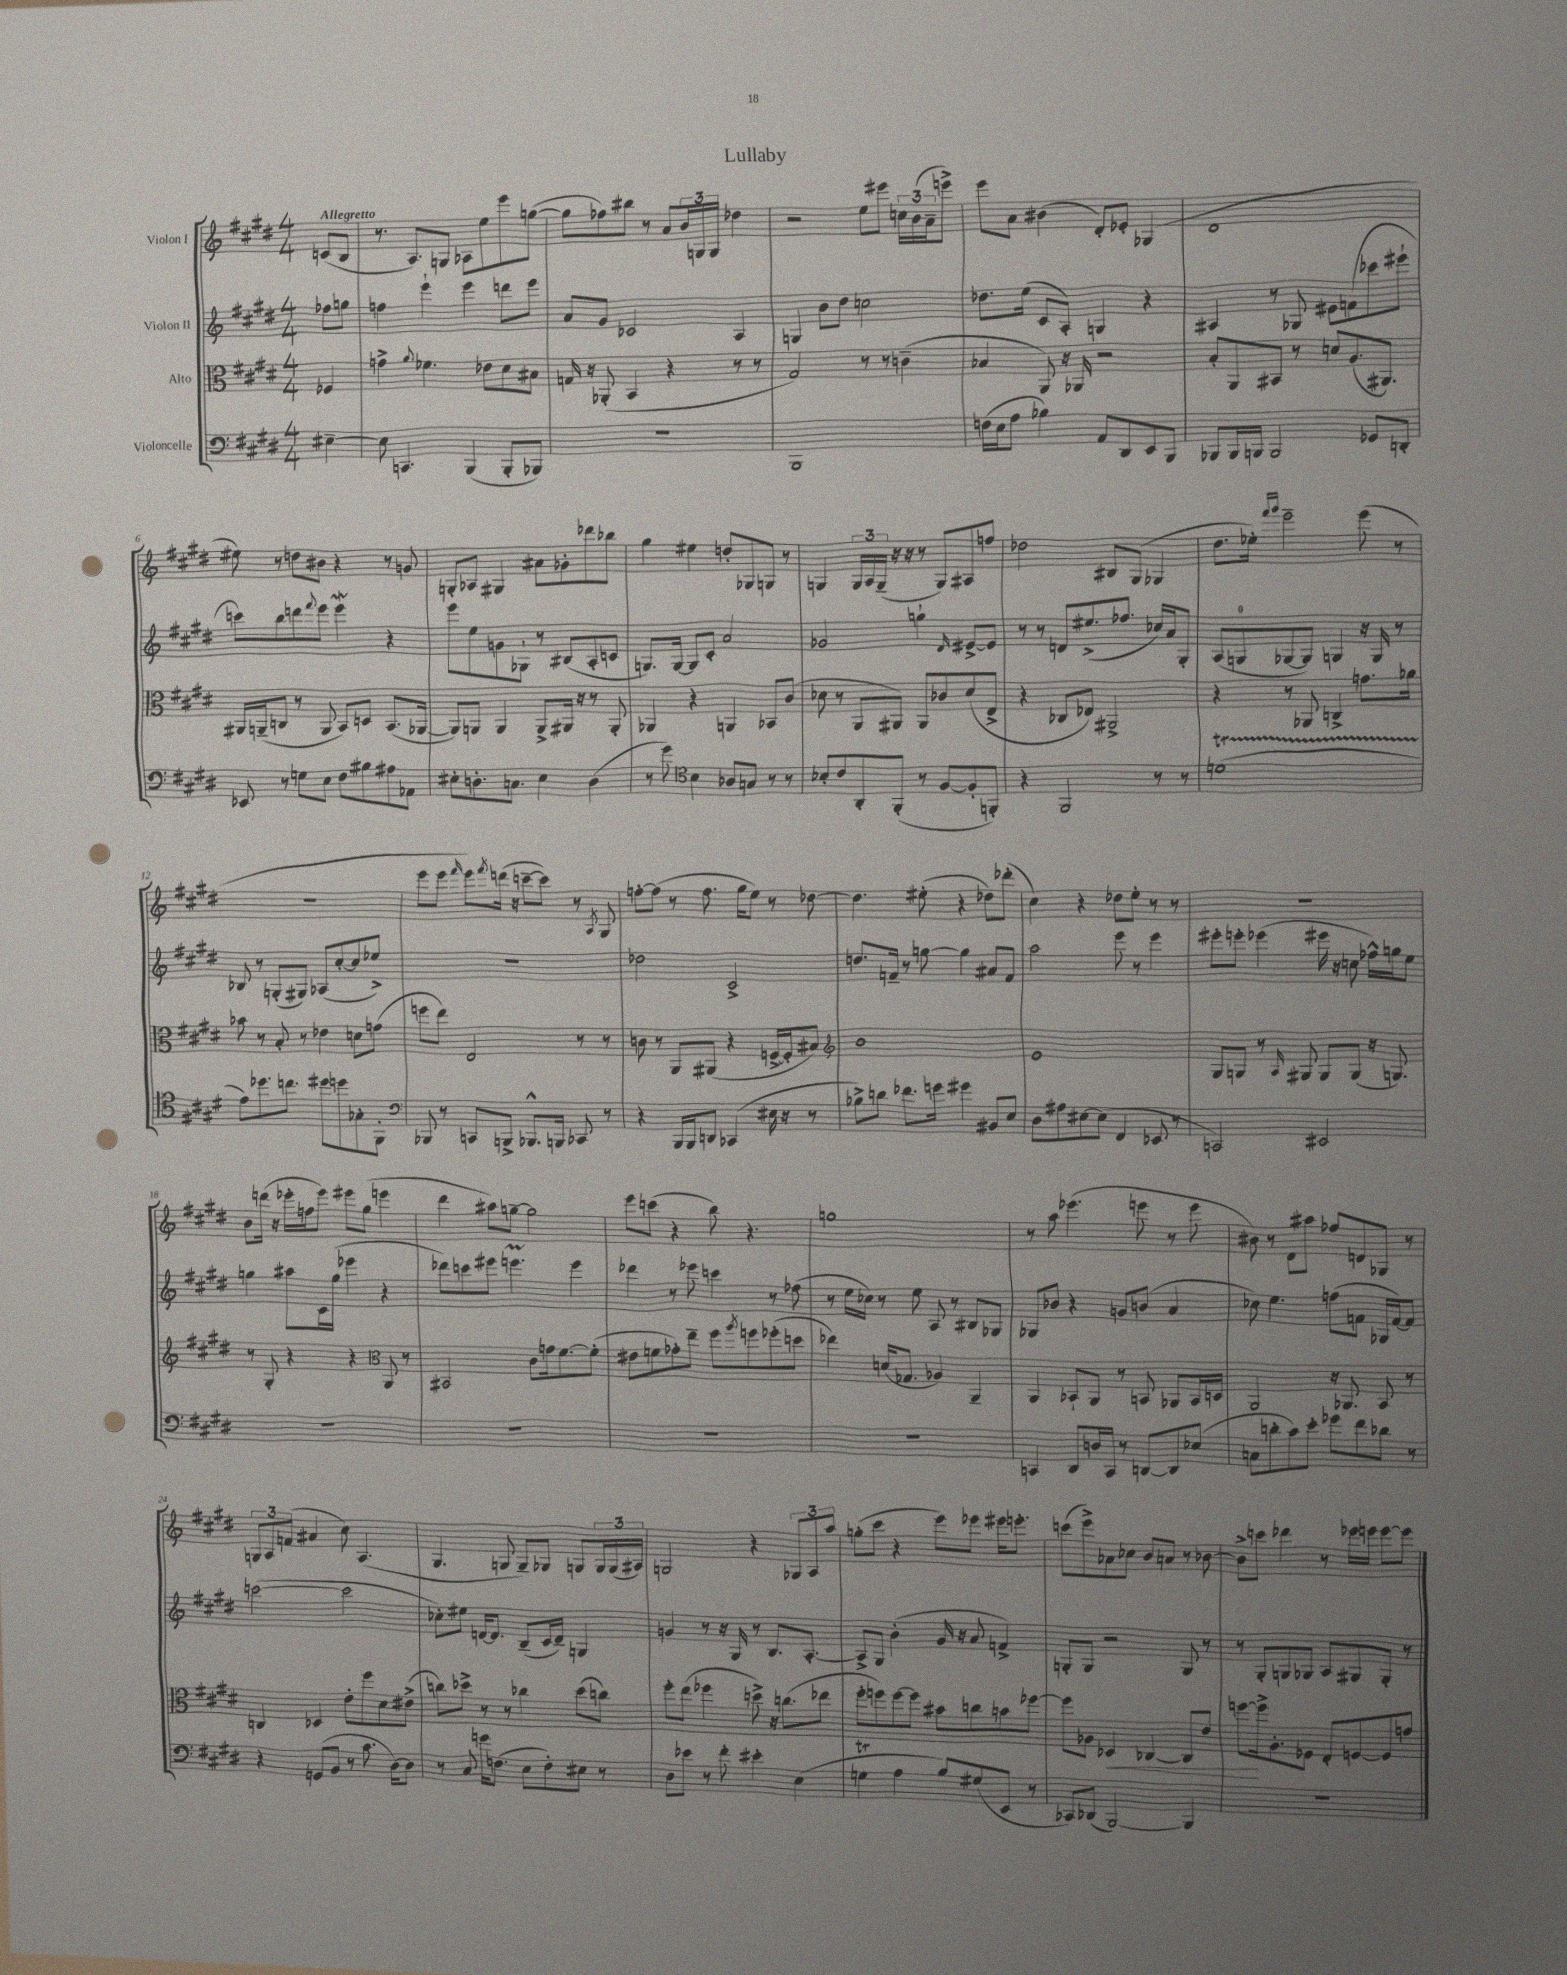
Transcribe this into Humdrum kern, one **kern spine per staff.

**kern	**kern	**kern	**kern
*staff4	*staff3	*staff2	*staff1
*clefF4	*clefC3	*clefG2	*clefG2
*k[f#c#g#d#]	*k[f#c#g#d#]	*k[f#c#g#d#]	*k[f#c#g#d#]
*M4/4	*M4/4	*M4/4	*M4/4
[4E#~	4F-	8ff-	(8c
.	.	8gg	8B
=	=	=	=
8E#]	4g^	4ff	8.r
4.CC	.	.	.
.	.	.	8.A)
.	8qqa	.	.
.	4.f-	4eee`	.
.	.	.	8G
(4BBB	.	4eee	8A-
.	8e-	.	8ee
8BBB'	8d#	8ddd	8eee
8BBB-)	8B#	8eee	([8gg
=	=	=	=
1r	16G	8a	8gg]
.	16r	.	.
.	(8AA-'	8g#	8ff-)
.	4BB	2c-	8bb#
.	.	.	8r
.	4r	.	8a
.	.	.	24b
.	.	.	24G
.	.	.	24G
.	8r	4A	4dd-
.	8r	.	.
=	=	=	=
1BBB	2G#)	4G	2r
.	.	8b	.
.	.	8dd#	.
.	8r	2cc	8ee
.	8r	.	8eee#
.	(4c~	.	24cc
.	.	.	(24b
.	.	.	24a~
.	.	.	8eee^)
=	=	=	=
(16F	4B-	8.dd-	8eee
16E	.	.	.
8A	.	.	8a
.	.	(16ee	.
4B-)	8AA)	8c#	(4b#
.	16r	8A')	.
.	16AA-	.	.
8AA	2r	4G	8d#')
8DD#	.	.	8e-'
8EE	.	4r	(4G-
8BBB	.	.	.
=	=	=	=
8BBB-	8B'	4A#	1d#
16BBB-	8AA	.	.
16BBB	.	.	.
2BBB	8BB#	8r	.
.	8r	8G-	.
.	8d	8e#	.
.	(8.A	(8f	.
8GG-	.	8ccc-	.
.	8.AA#)	.	.
8DD'	.	8eee#`	.
=	=	=	=
8EE-	16AA#	8ccc)	8ee#)
.	(16AA~	.	.
8r	8C	8bb	8r
8G	8r	8ddd	8dd
.	.	8qqfff#	.
8E	8AA	8eee	8b#
8F#	8BB)	4eee	4r
8B#	8D	.	.
8A#	(8.BB	4r	8r
8AA-	.	.	8g
.	[16AA-	.	.
=	=	=	=
8E#'	8AA-])	8eee	8G'
8.D'	8AA	8ee	8A-
.	4AA	8g	4G#
8.C	.	.	.
.	.	8G-`	.
4E#	8AA^	8r	8a#
.	16AA#	(8B#	8g-'
.	16r	.	.
(4D	8r	8A'	8ddd-
.	8AA#'	8c	8bb-
=	=	=	=
8r	4AA-	8.G)	4gg#
8g#)	.	.	.
.	.	[16G	.
*clefC4	*	*	*
4B	4r	8G]	4ee#
.	.	8c#'	.
8A-	4AA	2a	8dd'
8G	.	.	8G-
8r	8BB-	.	8G
8r	(8c#	.	8r
=	=	=	=
8B-'	8d-	2g-	4G
8c#	8r	.	.
8AA'	8AA	.	24G
.	.	.	24A
.	.	.	(24G~
(8FF#'	8AA#)	.	16r
.	.	.	16r
8r	8AA#	4gg`	8r
[8F#	8c-	.	8G)
.	.	16qqd#	.
8F#']	(8d-	[8e#^	8A#
8FF')	8E^	8e#]	8ff
=	=	=	=
4r	4r	8r	2dd-
.	.	8r	.
2FF#	8C-	8d	.
.	8E-)	(8.ee#^	.
.	2AA#^	.	8B#
.	.	8.ff-	.
.	.	.	(8G#
8r	.	16cc-)	4G-
.	.	16a	.
8r	.	8G#'	.
=	=	=	=
(1d	4r	(8A	8.dd#
.	.	8G	.
.	.	.	16ee-')
.	.	.	16qqfff#
.	.	.	16qqggg#
.	8r	[8G-	2eee~
.	8AA-	8G-])	.
.	4C^	4G	.
.	8.g	16r	(8eee
.	.	16G	.
.	.	8r	8r
.	16a-	.	.
=	=	=	=
8e)	8b-	8B-	1r
8.dd-	8r	8r	.
.	8B'	(8G'	.
8.cc	.	.	.
.	8r	8G#)	.
8dd#	4e-	(8A-	.
8dd	.	[8cc#'	.
8G-'	8d	8cc#]	.
8FF#'	(8g	8ee-^)	.
=	=	=	=
*clefF4	*	*	*
8BBB-	8ff	1r	8eee
8r	8ee)	.	8eee
.	.	.	16qqfff#
8CC	2E	.	8eee)
.	.	.	8qfff#
8BBB^	.	.	(16ddd
.	.	.	16r
8.BBB-^^	.	.	[8ccc~
.	.	.	8ccc])
16BBB	.	.	.
8CC-	8r	.	8r
.	.	.	8qA
8r	8r	.	8G#
=	=	=	=
4r	8c	2dd-	[8ff'
.	8r	.	(8ff]
16BBB	8AA	.	8r
16BBB	.	.	.
8DD	(8AA#	.	8.ff
(4CC-	4r	2c#^	.
.	.	.	16gg#
.	.	.	8ee)
16E#	[16F^	.	8r
16r	16F']	.	.
8r	8B#)	.	[8dd-
=	=	=	=
*	*clefG2	*	*
8B-^)	1b	8.dd	4.dd-]
8d	.	.	.
.	.	16f~	.
8.f-	.	8r	.
.	.	[8gg	(8ee#'
16g	.	.	.
4g#	.	4gg]	4r
8BB#	.	8a#	8dd-)
8E	.	8f	(8ddd-'
=	=	=	=
8D#	1e	2aa	4cc#)
8A#	.	.	.
[8E#	.	.	4r
(8E#]	.	.	.
4FF#	.	8eee	8dd-
.	.	8r	8ee'
8EE-	.	4eee	8r
8r	.	.	8r
=	=	=	=
2CC)	8G#	8eee#'	1r
.	8G	8eee'	.
.	8r	(4eee-	.
.	16qqA	.	.
.	8G#	.	.
2EE#	8G#	16eee#	.
.	.	16r	.
.	(8G#	8cc	.
.	16r	16ff-^^)	.
.	8.G)	16gg	.
.	.	8ee	.
=	=	=	=
1r	8r	4gg	8b
.	8G#'	.	(16ddd
.	.	.	16r
.	4r	8aa#	16eee-'
.	.	.	16ff
.	.	16c#	8eee-)
.	.	(16gg	.
.	4r	4eee-	8eee#
.	.	.	(8gg#
*	*clefC3	*	*
.	8AA	4r	4eee
.	8r	.	.
=	=	=	=
1r	2BB#	8ddd-)	4ddd#
.	.	8ccc	.
.	.	8eee#	8aa#)
.	.	4.eee	[8gg~
.	8c#	.	2gg]
.	16g	.	.
.	[8.f#	.	.
.	.	4eee	.
.	(8f#']	.	.
=	=	=	=
1r	8e#	4ddd-	8eee
.	8f	.	(8ccc
.	8g-')	8r	4r
.	8ee~	8eee-	.
.	8ff#	4ccc	8bb)
.	8qaa	.	.
.	8ff	.	4.r
.	(8ff-'	8r	.
.	8dd	(8ff-	.
=	=	=	=
1r	4ee-)	8r	1gg
.	.	16ee	.
.	.	16cc-)	.
.	(16d	8r	.
.	8.G-	.	.
.	.	8ee	.
.	4A-)	8A	.
.	.	8r	.
.	4AA~	8B#	.
.	.	8G-	.
=	=	=	=
4CC	4AA	8G-	8r
.	.	8b-	8aa
8DD#	8BB-`	4r	(4.eee-
16D	8AA	.	.
16CC	.	.	.
8r	8r	8g	.
[8DD	8BB	(8b	8eee
8DD]	8AA-	4a	8r
(8E-	16BB	.	8eee
.	16D	.	.
=	=	=	=
8C	2AA	8cc-)	8b#)
8d'	.	4.ee	8r
8c#)	.	.	8d#
8e'	.	.	8aa#
8g-	16r	(8ff	8ff-
.	8.AA-	.	.
8f#	.	8f	8d
8d-	8BB	16G-	8G-
.	.	[16f)	.
8r	8r	8f]	8r
=	=	=	=
4r	4C	([2ccc	12G
.	.	.	12A
.	.	.	(12f
(8GG	4D-	.	4a#
8BB	.	.	.
8r	8e'	2ccc]	8cc#)
8.c#	8ff#	.	(4.A
.	8d#	.	.
[16D#)	.	.	.
8D#]	(8e#^	.	.
=	=	=	=
8r	8cc)	8cc-')	4.G#
8C#	8dd-^	8ee#	.
16g	8r	[16d	.
(8.F	.	8.d]	.
.	8r	.	8G
8E	4cc-	(8B~	8G~)
8F')	.	16c#	8G-
.	.	16d~)	.
8E#	(8dd-	4G	8G
8r	8cc)	.	24G
.	.	.	(24G
.	.	.	24A#)
=	=	=	=
8D#	8ff#'	4g	2G
8e-	(8ee	.	.
8r	4ff-	8r	.
8f#'	.	16r	.
.	.	16G#	.
4e#'	8dd^)	8r	4r
.	16r	8.B	.
.	(8.cc	.	.
(4E	.	.	12G-
.	.	[8.A'	.
.	.	.	12A
.	8ee-	.	.
.	.	.	12aa
=	=	=	=
4G	8ff#'	8A^]	(8gg'
.	8ff)	8G#	8ccc#
4A	[8ff	(4b'	4r
.	8ff]	.	.
8B)	8b#	16g#	8eee)
.	.	16r	.
(8G#	8cc	8a	8eee-
8EE	8b	4f^)	16eee#
.	.	.	8.eee'
8r	[8ff-	.	.
=	=	=	=
8CC-)	8ff-]	8G'	(8ccc
(8DD-	8A-	8G	8eee^)
[2BBB)	4D-	2r	8a-
.	.	.	8cc-
.	[4C-	.	8b
.	.	.	8a
4BBB]	8C-]	8G	8r
.	8e	8r	[8b-
=	=	=	=
1r	[8ff	8r	8b-^]
.	16ff^]	8G#'	8ccc
.	8.A'	.	.
.	.	8G	4ddd-
.	8F-	8G-	.
.	8E'	8A	8r
.	[8F	8G#	16eee-
.	.	.	16eee
.	8F]	8G#'	[8eee
.	8g	8r	8eee]
==	==	==	==
*-	*-	*-	*-
